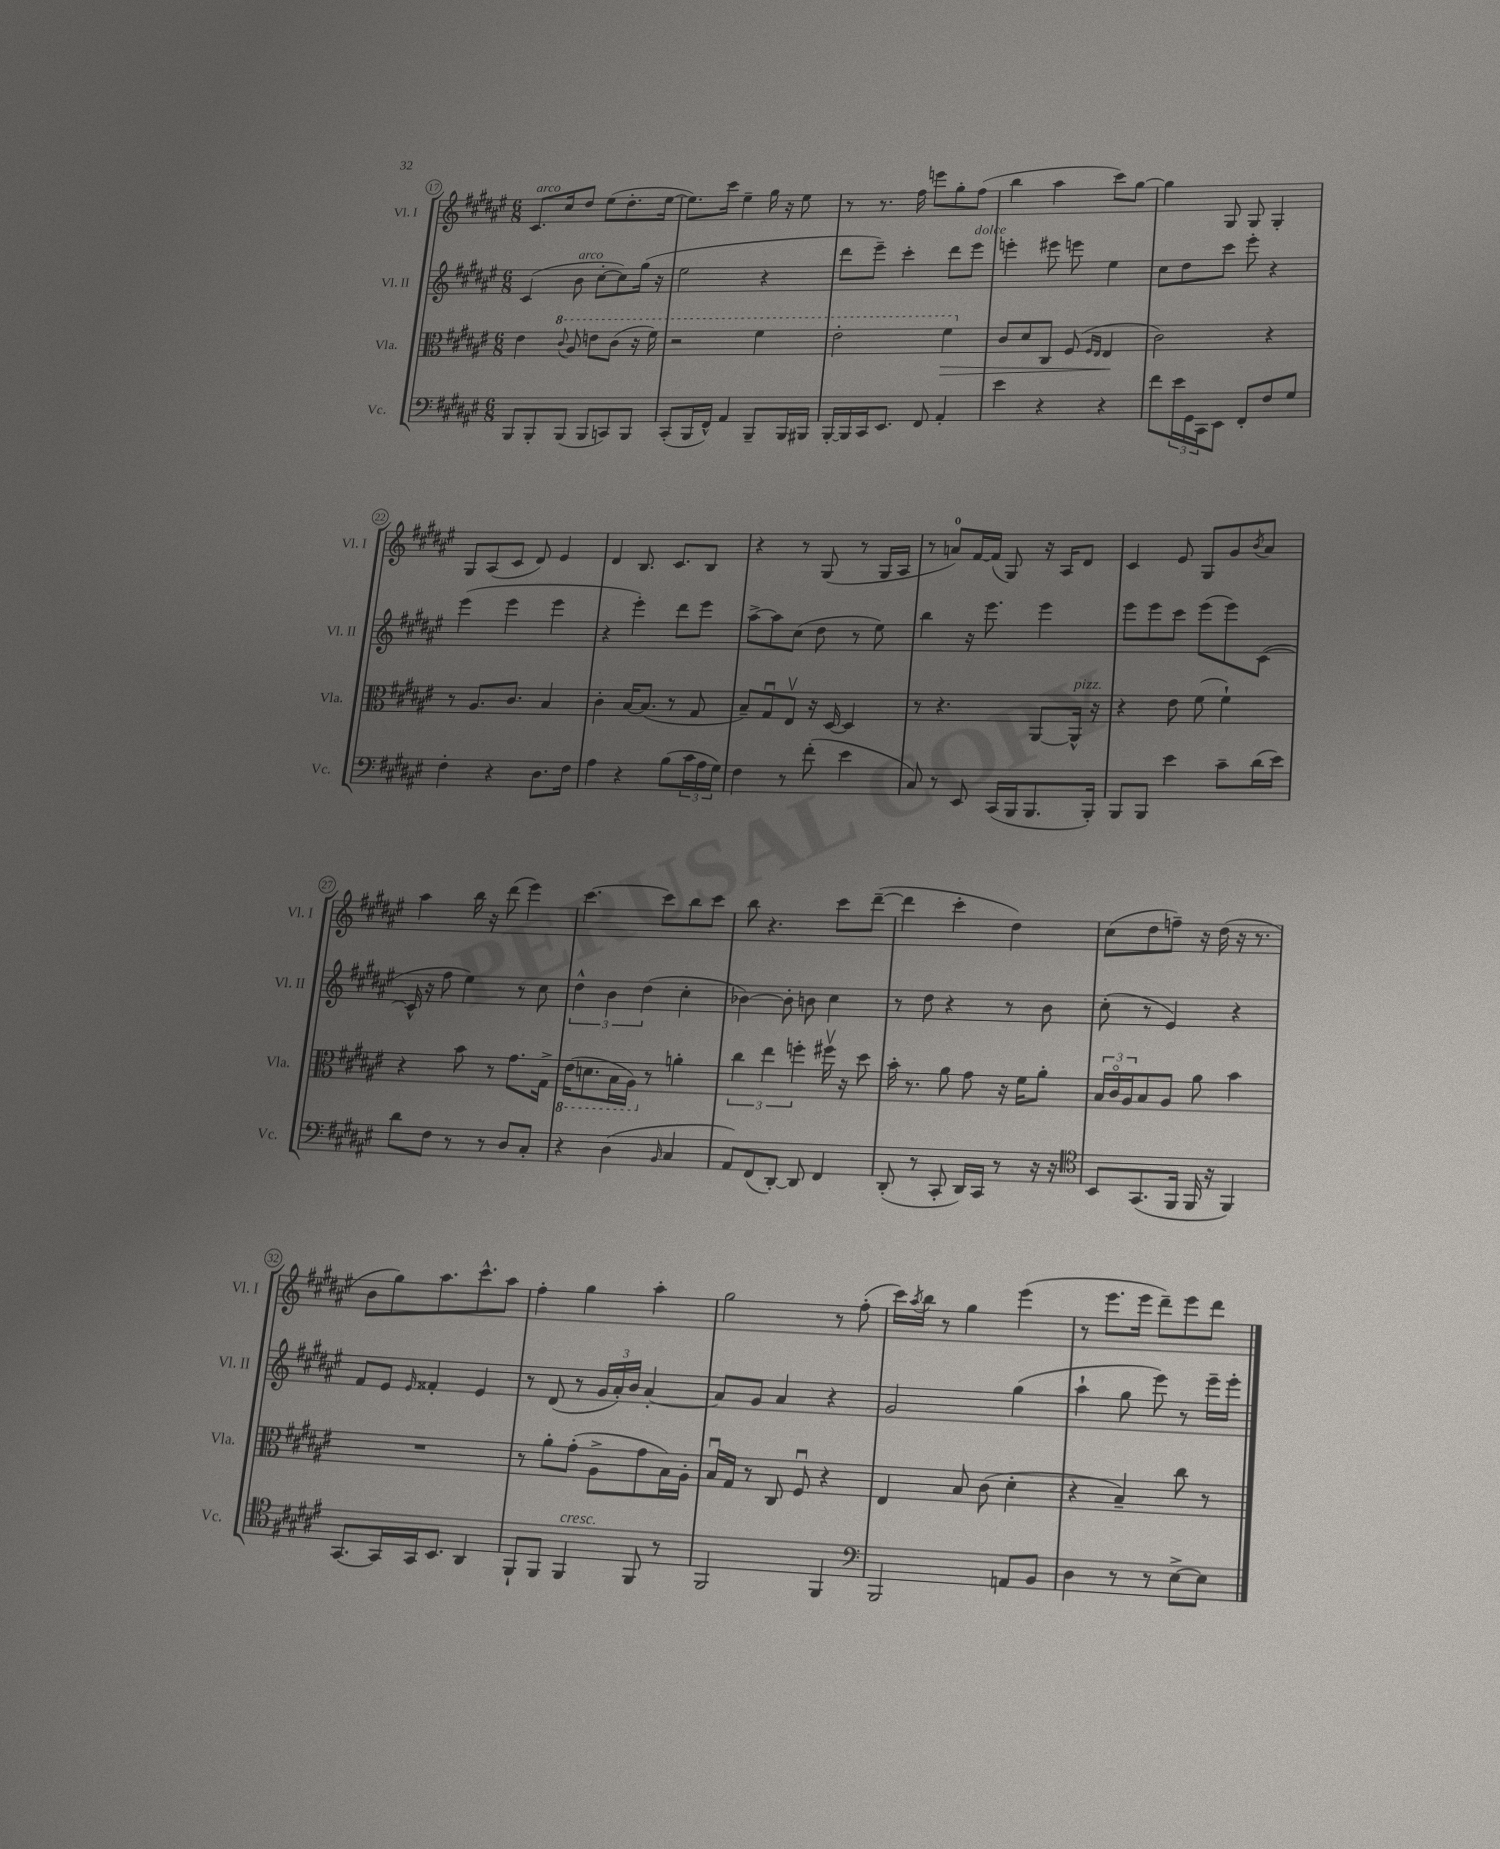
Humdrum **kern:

**kern	**kern	**kern	**kern
*staff4	*staff3	*staff2	*staff1
*clefF4	*clefC3	*clefG2	*clefG2
*k[f#c#g#d#a#e#]	*k[f#c#g#d#a#e#]	*k[f#c#g#d#a#e#]	*k[f#c#g#d#a#e#]
*M6/8	*M6/8	*M6/8	*M6/8
8BBB	4e#	(4c#	8.c#
8BBB'	.	.	.
.	.	.	16cc#
.	8qqcc#	.	.
(8BBB	8a#	8b	8dd#
8BBB	8ee	[8cc#'	(8ee#
8CC)	(8cc#	8cc#])	8.dd#'
8BBB	16r	(16gg#	.
.	16ff#)	16r	[16ee#
=	=	=	=
(8CC#'	2r	2ee#	8.ee#])
16BBB	.	.	.
16FF#^^)	.	.	16ccc#
4AA#	.	.	4ee#~
8BBB~	4ff#	4r	16gg#
.	.	.	16r
16BBB	.	.	8ee#
16BBB#	.	.	.
=	=	=	=
[16BBB'	2ee#'	8ddd#	8r
16BBB]	.	.	.
16CC#	.	8eee#~)	8.r
8.EE#	.	.	.
.	.	4ccc#'	.
.	.	.	16ff#
8FF#	.	.	8eee
4AA#'	4ff#	8ddd#	8gg#'
.	.	8eee#	(8ff#
=	=	=	=
4e#	8c#	4eee'	4bb
.	8d#	.	.
4r	8C#	8eee#	4aa#
.	(8F#	8eee	.
.	16qqF#	.	.
.	16qqE#	.	.
4r	4E#	4ee#	8ccc#)
.	.	.	[8gg#
=	=	=	=
8f#	2c#)	8cc#	4gg#]
24e#	.	8dd#	.
24GG#	.	.	.
24CC#	.	.	.
8EE#	.	8ccc#	8G#
8FF#'	.	8eee#'	8G#
8F#	4r	4r	4G#'
8G#	.	.	.
=	=	=	=
4F#'	8r	(4eee#	8G#
.	8.A#	.	(8A#
4r	.	4eee#	8c#
.	8.c#	.	.
.	.	.	8d#)
8.D#	4B	4eee#	4e#
16F#	.	.	.
=	=	=	=
4A#	4c#'	4r	4d#
4r	[16B	4eee#')	8.B
.	(8.B]	.	.
.	.	.	8.c#
(8B	8r	8ddd#	.
24c#	8G#	8eee#	8B
24A#	.	.	.
24G#)	.	.	.
=	=	=	=
4F#	8B~)	[8aa#^	4r
.	8G#u	8aa#]	.
8r	8E#v	(8cc#	8r
(8f#'	16r	8dd#	(8G#
.	[16D#	.	.
4e#	4D#]	8r	8r
.	.	8ee#)	16G#
.	.	.	16A#
=	=	=	=
8C#)	8r	4bb	8r
8r	4.r	.	8a)
8EE#	.	16r	[16f#
.	.	8.eee#	(16f#]
(16CC#	.	.	8G#)
16BBB	.	.	.
8.BBB	[8AA#	4eee#	16r
.	.	.	16A#
.	16AA#^^]	.	8d#
16BBB')	16r	.	.
=	=	=	=
8BBB	4r	8eee#	4c#
8BBB	.	8eee#	.
4e#	8e#	8ccc#	8e#
.	(8f#	(8eee#	8G#
8c#~	4f#`)	8eee#)	8g#
.	.	.	8qb
(16d#	.	([8c#	8a#
16e#)	.	.	.
=	=	=	=
8d#	4r	16c#^^]	4aa#
.	.	16r	.
8F#	.	8ff#	.
8r	8b	4ee#)	16bb
.	.	.	16r
8r	8r	.	(8ddd#
8D#	8.g#	8r	4eee#)
8C#'	.	8cc#	.
.	16G#^	.	.
=	=	=	=
4r	(16E#	6dd#^^	[4.ccc#
.	8.D	.	.
.	.	6b	.
(4D#	16BB	.	.
.	16AA#)	.	.
.	.	(6dd#	.
.	8r	.	8ccc#]
16qqBB	.	.	.
4C#	4a'	4cc#'	8bb
.	.	.	8ccc#
=	=	=	=
8AA#)	6cc#	[4b-)	8bb
(8FF#	.	.	4.r
.	6ee#	.	.
[8DD#')	.	8b-']	.
.	6ff'	.	.
8DD#]	.	8b	.
4FF#	16ff#v	4cc#	8ccc#
.	16r	.	.
.	8dd#	.	([8ddd#~
=	=	=	=
(8DD#'	16b'	8r	4ddd#]
.	8.r	.	.
8r	.	8dd#	.
8CC#'	8a#	4r	4ccc#'
16DD#)	8g#	.	.
16CC#	.	.	.
8r	16r	8r	4dd#)
.	16f#	.	.
16r	8a#'	8b	.
16r	.	.	.
=	=	=	=
*clefC4	*	*	*
8BB	24B	(8cc#'	(8cc#
.	24c#o	.	.
.	24A#	.	.
(8.GG#	8B	8r	8dd#
.	8A#	4e#)	8ff~)
16FF#	.	.	.
16FF#	8a#	.	16r
16r	.	.	(16dd#
4FF#)	4b	4r	16r
.	.	.	8.r
=	=	=	=
[8.GG#	2.r	8f#	8b
.	.	8e#	8gg#)
16GG#]	.	.	.
.	.	16qqe#	.
16GG#	.	4f##'	8.aa#
8.BB	.	.	.
.	.	.	8.ccc#^^
4AA#	.	4e#	.
.	.	.	8aa#
=	=	=	=
8FF#`	8r	8r	4ff#'
8FF#	8a#'	(8d#	.
4FF#	(8g#'	8r	4gg#
.	8A#^	24g#	.
.	.	24a#')	.
.	.	24b	.
8FF#	8g#	[4a#'	4aa#'
8r	16B)	.	.
.	16A#'	.	.
=	=	=	=
2FF#	16Bu	8a#]	2gg#
.	16G#	.	.
.	8r	8g#	.
.	8C#	4a#	.
.	8F#u	.	.
4FF#	4r	4r	8r
.	.	.	(8ff#'
=	=	=	=
*clefF4	*	*	*
2BBB	4E#	2g#	16ccc#)
.	.	.	8qaa#
.	.	.	16bb
.	.	.	8r
.	8B	.	4gg#
.	(8c#	.	.
8AA	4d#'	(4gg#	(4eee#
8BB	.	.	.
=	=	=	=
4D#	4r	4aa#`	8r
.	.	.	8.eee#
8r	4B~)	8gg#	.
.	.	.	16eee#
8r	.	8eee#)	8ddd#~)
[8E#^	8cc#	8r	8eee#
8E#]	8r	16eee#~	8ddd#
.	.	16eee#'	.
==	==	==	==
*-	*-	*-	*-
